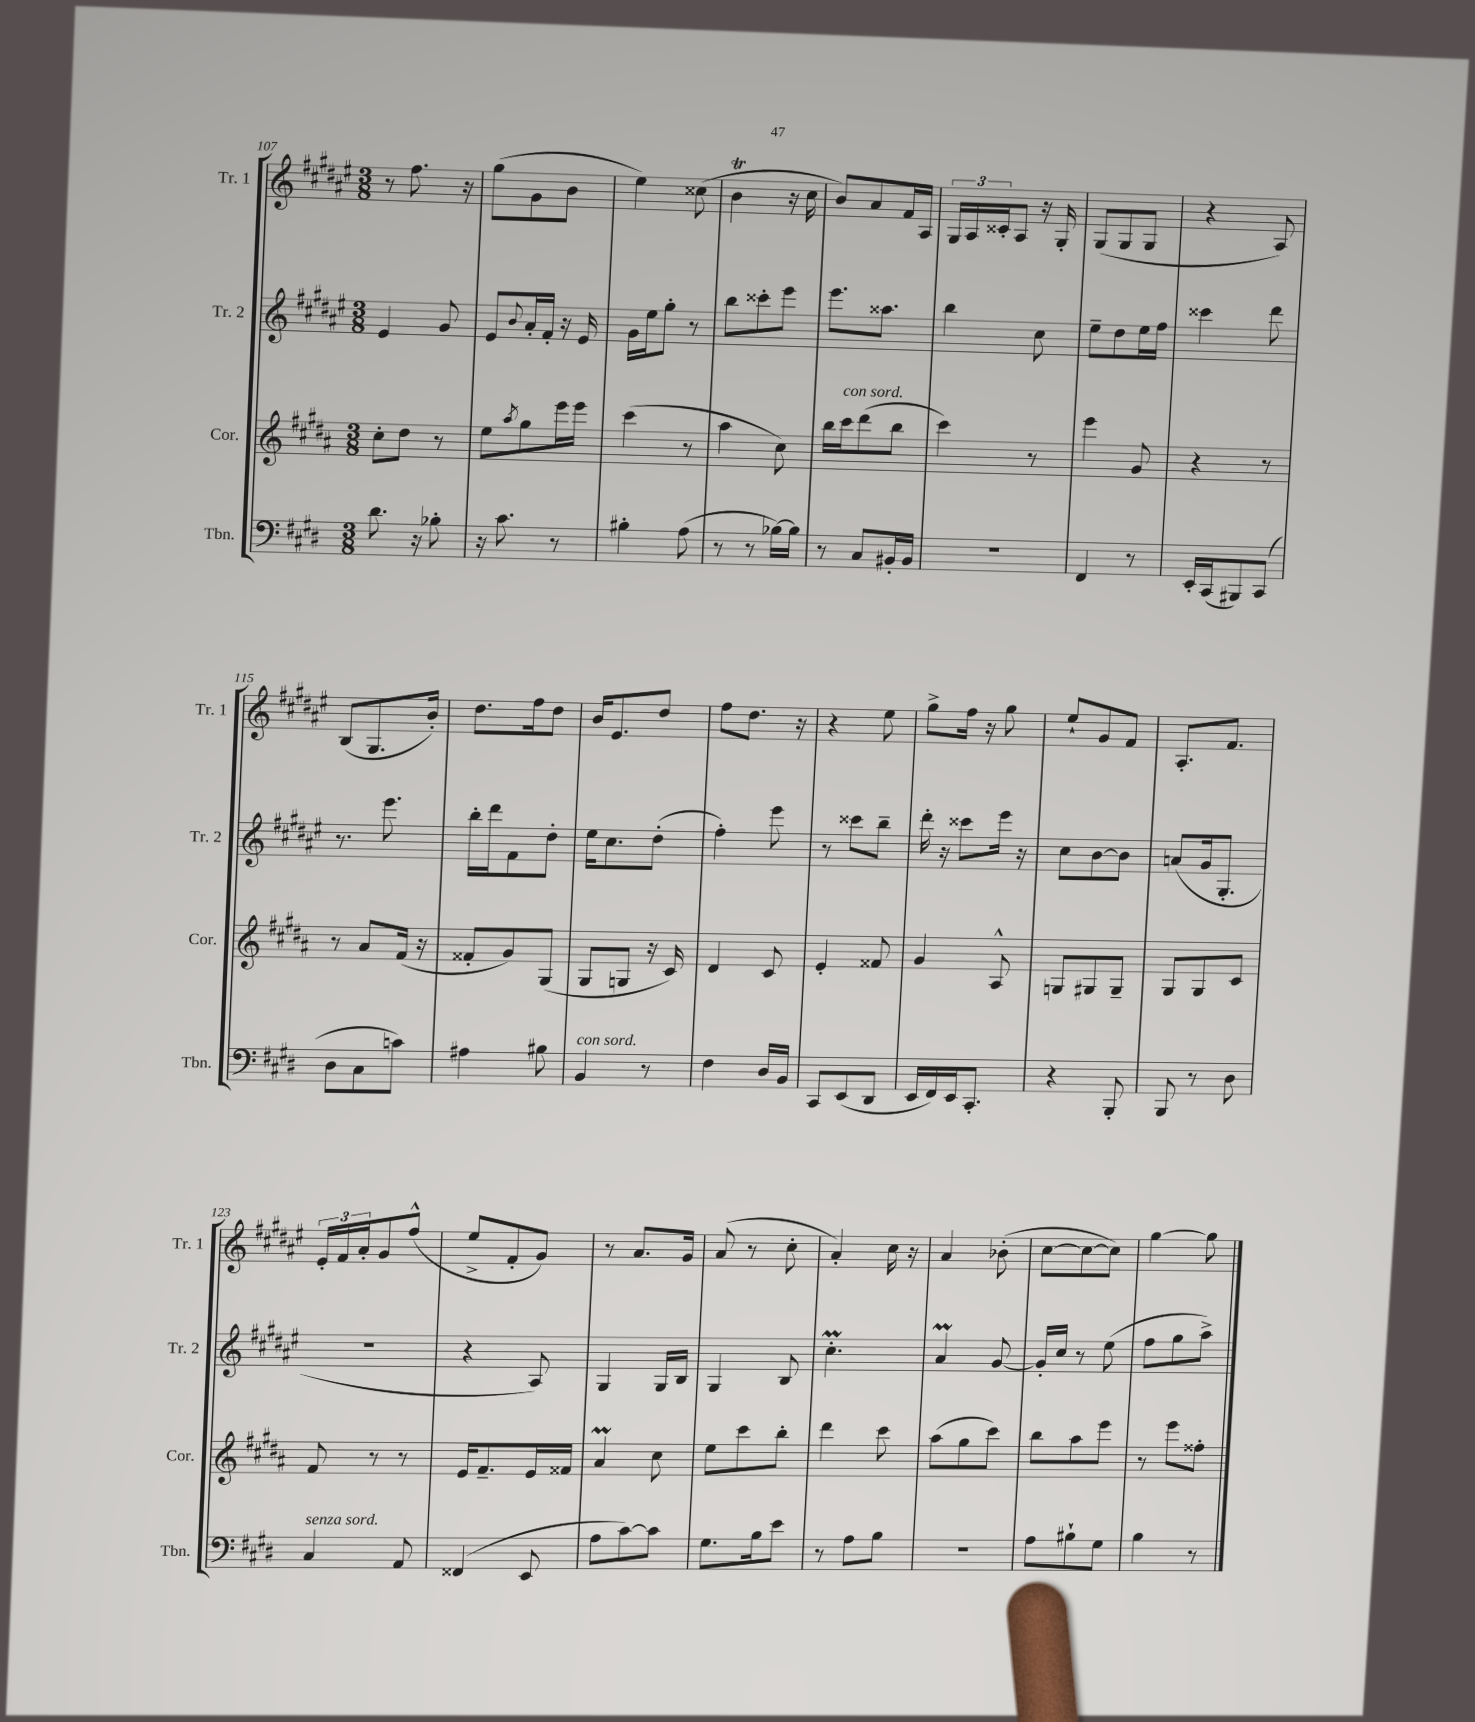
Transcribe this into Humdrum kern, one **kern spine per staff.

**kern	**kern	**kern	**kern
*part4	*part3	*part2	*part1
*staff4	*staff3	*staff2	*staff1
*I"Tbn.	*I"Cor.	*I"Tr. 2	*I"Tr. 1
*I'Tbn.	*I'Cor.	*I'Tr. 2	*I'Tr. 1
*clefF4	*clefG2	*clefG2	*clefG2
*k[f#c#g#d#]	*k[f#c#g#d#a#]	*k[f#c#g#d#a#e#]	*k[f#c#g#d#a#e#]
*M3/8	*M3/8	*M3/8	*M3/8
=107	=107	=107	=107
8.d#\	8cc#'\L	4e#/	8r
.	8dd#\J	.	8.ff#\
16r	.	.	.
8B-X'\	8r	8g#/	.
.	.	.	16r
=108	=108	=108	=108
16r	8ee\L	8e#/L	(8gg#\L
8.c#\	.	.	.
.	8qaa#/	8qqb/	.
.	8gg#\	16a#'/L	8g#\
.	.	16f#'/JJ	.
8r	16eee\L	16r	8b\J
.	16eee\JJ	16e#/	.
=109	=109	=109	=109
4B#X'\	(4ccc#\	16g#\LL	4ee#\)
.	.	16ee#\J	.
.	.	8gg#'\J	.
(8A\	8r	8r	(8cc##X\
=110	=110	=110	=110
8r	4aa#\	8bb\L	4bT\
8r	.	8ccc##X'\	.
[16B-X\LL)	8cc#\)	8eee#\J	16r
16B-\JJ]	.	.	16cc#\
=111	=111	=111	=111
8r	16bb\LL	8.eee#\L	8b/L)
!	!LO:TX:a:i:t=con sord.	!	!
.	16ccc#\J	.	.
8C#/L	(8ddd#\	.	8a#/
.	.	8.aa##X\J	.
16BB#X'/L	8bb\J	.	16f#/L
16BB#/JJ	.	.	16A#/JJ
=112	=112	=112	=112
4.r	4ccc#\)	4bb\	24G#/LL
.	.	.	24A#/
.	.	.	24c##X'/J
.	.	.	8A#/J
.	8r	8cc#\	16r
.	.	.	16G#'/
=113	=113	=113	=113
4FF#/	4eee\	8ee#~\L	(8G#/L
.	.	8dd#\	8G#/
8r	8g#/	16ee#\L	8G#/J
.	.	16ff#\JJ	.
=114	=114	=114	=114
16EE'/LL	4r	4ccc##X\	4r
(16CC#/J	.	.	.
8BBB#X/)	.	.	.
(8CC#/J	8r	8ddd#\	8A#/)
!!LO:LB:g=z
=115	=115	=115	=115
8D#\L	8r	8.r	(8B/L
8C#\	8a#/L	.	8.G#/
.	.	8.eee#\	.
8cn\J)	(16f#/Jk	.	.
.	16r	.	16b'/Jk)
=116	=116	=116	=116
4A#X\	8f##X'/L	16bb'\LL	8.dd#\L
.	.	16ddd#\J	.
.	8g#/)	8f#\	.
.	.	.	16ff#\k
8B#X\	(8G#/J	8dd#'\J	8dd#\J
=117	=117	=117	=117
!LO:TX:a:i:t=con sord.	!	!	!
4BB/	8G#/L	16ee#\KL	16b/KL
.	.	8.cc#\	8.e#/
.	8Gn/J	.	.
8r	16r	(8dd#'\J	8dd#/J
.	16c#/)	.	.
=118	=118	=118	=118
4F#\	4d#/	4ff#'\)	8ff#\L
.	.	.	8.dd#\J
16D#/LL	8c#/	8eee#\	.
16BB/JJ	.	.	16r
=119	=119	=119	=119
8CC#/L	4e'/	8r	4r
(8EE/	.	8ccc##X\L	.
8DD#/J	8f##X/	8bb~\J	8ee#\
=120	=120	=120	=120
16EE/LL	4g#/	16ddd#'\	8gg#^\L
16FF#/)	.	16r	.
16EE/J	.	8ccc##X\L	16ff#\Jk
8.CC#'/J	.	.	16r
.	8A#^^/	16eee#\Jk	8gg#\
.	.	16r	.
=121	=121	=121	=121
4r	8Gn/L	8cc#\L	8ee#`/L
.	8G#X/	[8b\	8g#/
8BBB'/	8G#~/J	8b\J]	8f#/J
=122	=122	=122	=122
8BBB/	8G#/L	(8an/L	8.A#'/L
8r	8G#/	16g#/k	.
.	.	8.G#'/J	8.f#/J
8D#\	8c#/J	.	.
!!LO:LB:g=z
=123	=123	=123	=123
!LO:TX:a:i:t=senza sord.	!	!	!
4C#/	8f#/	4.r	24e#'/LL
.	.	.	24f#/
.	.	.	24a#'/J
.	8r	.	8g#/
8AA/	8r	.	(8ff#^^/J
=124	=124	=124	=124
(4FF##X/	16e/KL	4r	8ee#^/L
.	8.f#~/	.	.
.	.	.	8f#'/
8EE/	16e/L	8A#/)	8g#/J)
.	16f##X/JJ	.	.
=125	=125	=125	=125
8A\L	4a#m/	4G#/	8r
[8c#\)	.	.	8.a#/L
8c#\J]	8cc#\	16G#/LL	.
.	.	16B/JJ	16g#/Jk
=126	=126	=126	=126
8.G#\L	8ee\L	4G#/	(8a#/
.	8ccc#\	.	8r
16B\k	.	.	.
8e\J	8bb'\J	8B/	8cc#'\
=127	=127	=127	=127
8r	4ddd#\	4.cc#M'\	4a#'/)
8A\L	.	.	.
8B\J	8ccc#\	.	16cc#\
.	.	.	16r
=128	=128	=128	=128
4.r	(8aa#\L	4a#m/	4a#/
.	8gg#\	.	.
.	8ccc#\J)	[8g#/	(8b-X'\
=129	=129	=129	=129
8A\L	8bb\L	16g#'/LL]	[8cc#\L
.	.	16cc#/JJ	.
8B#X`\	8aa#\	8r	8cc#\_
8G#\J	8eee\J	(8ee#\	8cc#\J])
=130	=130	=130	=130
4B\	8r	8ff#\L	[4gg#\
.	8eee\L	8gg#\	.
8r	8ff##X'\J	8aa#^\J)	8gg#\]
==	==	==	==
*-	*-	*-	*-
